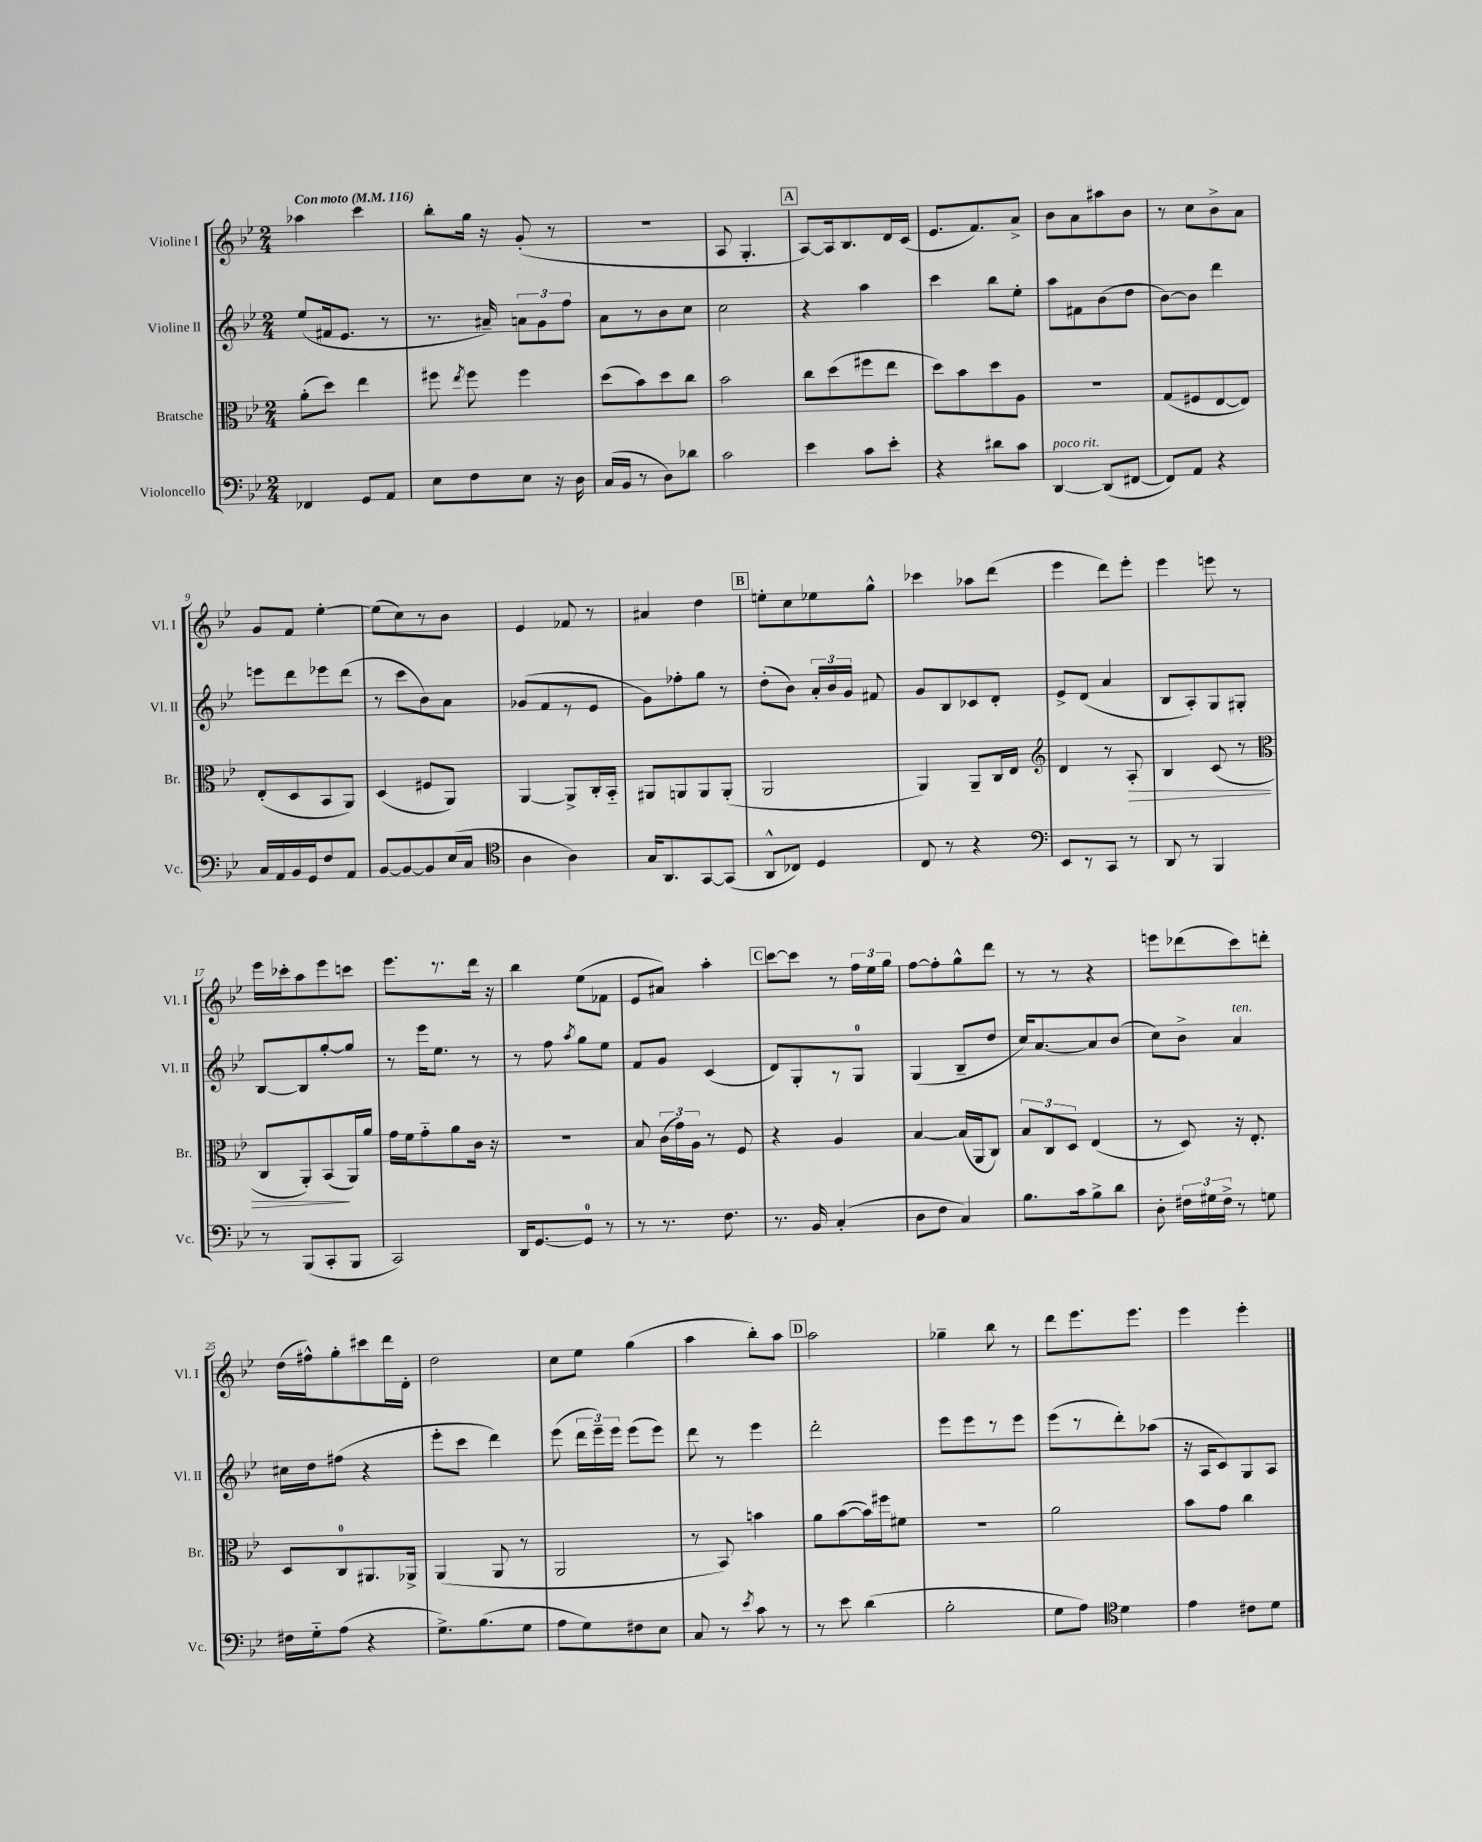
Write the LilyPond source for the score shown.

<<
\new StaffGroup <<
\new Staff = "s0" \with { instrumentName = "Violine I" shortInstrumentName = "Vl. I" } {
    \clef treble \key bes \major \numericTimeSignature \time 2/4 \tempo "Con moto" 4 = 116
    \autoBeamOff aes''4 c'''4 |
    bes''8[-. g''16] r16 g'8-.( r8 |
    r2 |
    a8 g4.-. |
    \mark \markup { \box "A" } a8[~) a16 bes8. d'16 c'16]( |
    ees'8.[ f'8.) a'8]-> |
    bes'8[ a'8 ais''8 bes'8] |
    r8 c''8[ bes'8-> a'8] |
    g'8[ f'8] ees''4~-. |
    ees''8[( c''8) r8 bes'8] |
    ees'4 fes'8 r8 |
    ais'4 d''4 |
    \mark \markup { \box "B" } e''8[-. c''8 ees''8 g''8]-^ |
    ces'''4 aes''8[ d'''8]( |
    ees'''4 d'''8[) ees'''8]-. |
    ees'''4 e'''8 r8 |
    ees'''16[ ces'''16-. a''8 ees'''8 c'''8] |
    ees'''8.[ r8. d'''16] r16 |
    bes''4 ees''8[( fes'8] |
    ees'8[ ais'8]) a''4-. |
    \mark \markup { \box "C" } c'''8[~ c'''8] r8 \tuplet 3/2 { f''16[ ees''16 g''16] } |
    f''8[~ f''8-. g''8-^ d'''8] |
    r8 r8 r4 |
    e'''8[ des'''8( c'''8) d'''8]-. |
    d''16[( fis''16-^) g''8-. cis'''8 d'''16 d'16]-. |
    d''2 |
    c''8[ ees''8] g''4( |
    a''4 bes''8[-.) a''8] |
    \mark \markup { \box "D" } a''2 |
    ges''4-- bes''8 r8 |
    d'''8[ ees'''8. ees'''8.] |
    ees'''4 ees'''4-. \bar "|." |
}
\new Staff = "s1" \with { instrumentName = "Violine II" shortInstrumentName = "Vl. II" } {
    \clef treble \key bes \major \numericTimeSignature \time 2/4
    \autoBeamOff ees''8[( fis'16 ees'8.] r8 |
    r8. ais'16--) \tuplet 3/2 { a'8[ g'8 f''8] } |
    a'8[ r8 bes'8 c''8] |
    c''2 |
    \mark \markup { \box "A" } r4 a''4 |
    c'''4 bes''8[ ees''8]-. |
    a''8[ fis'8 bes'8( d''8] |
    bes'8[~) bes'8] d'''4 |
    e'''8[ d'''8 ees'''8 d'''8]( |
    r8 c'''8[ bes'8) a'8] |
    ges'8[( f'8 r8 ees'8] |
    g'8[) fes''8-. g''8] r8 |
    \mark \markup { \box "B" } d''8[-.( bes'8]) \tuplet 3/2 { a'16[-. bes'16 g'16] } fis'8 |
    g'8[ bes8 ces'8 d'8]-. |
    ees'8[-> d'8]( a'4 |
    bes8[ a8-.) g8 gis8]-. |
    bes8[~ bes8 g''8~-. g''8] |
    r8 ees'''16[ ees''8.] r8 |
    r8 f''8 \acciaccatura { a''8 } g''8[ ees''8] |
    f'8[ g'8] c'4( |
    \mark \markup { \box "C" } d'8[) g8-. r8 g8]-0 |
    g4( bes8[-- d''8] |
    c''16[) a'8.~ a'8 bes'8]( |
    c''8[) bes'8]-> a'4^\markup { \italic "ten." } |
    cis''16[ d''16 fis''8]( r4 |
    ees'''8[-. c'''8] d'''4) |
    ees'''8( \tuplet 3/2 { d'''16[ ees'''16--) ees'''16] } ees'''8[( ees'''8]) |
    d'''8 r8 ees'''4 |
    \mark \markup { \box "D" } d'''2-. |
    ees'''8[ ees'''8 r8 ees'''8] |
    ees'''8[( r8 d'''8-.) aes''8]( |
    r16 a16[ c'8) g8 a8] \bar "|." |
}
\new Staff = "s2" \with { instrumentName = "Bratsche" shortInstrumentName = "Br." } {
    \clef alto \key bes \major \numericTimeSignature \time 2/4
    \autoBeamOff a'8[-.( d''8]) ees''4 |
    fis''8 \acciaccatura { ees''8 } fis''8 fis''4 |
    d''8[( bes'8) d''8 c''8] |
    bes'2 |
    \mark \markup { \box "A" } c''8[ d''8( fis''8 ees''8] |
    d''8[) bes'8 d''8 a8] |
    r2 |
    g8[( fis8 ees8~ ees8]) |
    ees8[-.( d8 bes,8 a,8]) |
    d4( fis8[ a,8]) |
    a,4~ a,8[-> c16-. bes,16]-_ |
    ais,8[ a,8 a,8 a,8]-.( |
    \mark \markup { \box "B" } a,2 |
    a,4) a,8[-- c16 ees16] |
    \clef treble d'4 r8 a8-.\> |
    bes4 c'8( r8 |
    \clef alto c8[ a,8-.) bes,8\!( a,16) a'16] |
    g'16[ f'16 g'8-_ a'8 c'16] r16 |
    R2 |
    bes8 \tuplet 3/2 { c'16[( g'16) a16] } r8 f8 |
    \mark \markup { \box "C" } r4 a4 |
    bes4~ bes16[( a,16 c8]) |
    \tuplet 3/2 { bes8[ c8 d8] } ees4( |
    r8 d8) r16 ees8.-. |
    d8[ c8-0 ais,8. aes,16]-> |
    a,4( a,8 r8 |
    a,2 |
    r8 bes,8) b'4 |
    \mark \markup { \box "D" } a'8[ bes'8~( bes'16) fis''16 fis'8] |
    r2 |
    a'2 |
    bes'8[ g'8] c''4 \bar "|." |
}
\new Staff = "s3" \with { instrumentName = "Violoncello" shortInstrumentName = "Vc." } {
    \clef bass \key bes \major \numericTimeSignature \time 2/4
    \autoBeamOff fes,4 g,8[ a,8] |
    ees8[ f8 ees8] r16 d16 |
    c16[( bes,16] r8 d8[) des'8] |
    c'2 |
    \mark \markup { \box "A" } ees'4 c'8[ ees'8]-. |
    r4 dis'8[ c'8] |
    d,4~^\markup { \italic "poco rit." } d,8[( fis,8]~ |
    fis,8[) a,8] r4 |
    c16[ a,16 bes,16 g,16 f8 a,8] |
    bes,8[~ bes,8~ bes,8 ees16( c16] |
    \clef tenor a4 a4) |
    g16[ a,8. g,8~ g,8]( |
    \mark \markup { \box "B" } a,8[-^ ces8]) d4 |
    c8 r8 r4 |
    \clef bass ees,8[ r8 c,8] r8 |
    d,8 r8 bes,,4 |
    r8 bes,,8[( c,8-. bes,,8] |
    c,2) |
    d,16[ g,8.~ g,8]-0 r8 |
    r8 r8. f8. |
    \mark \markup { \box "C" } r8. bes,16 c4-.( |
    d8[ f8] c4) |
    bes8.[ c'16 bes8-> d'8] |
    d8-. \tuplet 3/2 { fis16[ gis16 fis16]-> } r8 g8 |
    fis16[ g16-_ a8]( r4 |
    g8.[->) bes8.( g8] |
    a8[ g8) fis8 ees8] |
    c8 r8 \acciaccatura { ees'8 } c'8 r8 |
    \mark \markup { \box "D" } r8 ees'8 d'4( |
    bes2-. |
    g8[ a8]) \clef tenor d'4 |
    ees'4 cis'8[ d'8] \bar "|." |
}
>>
>>
